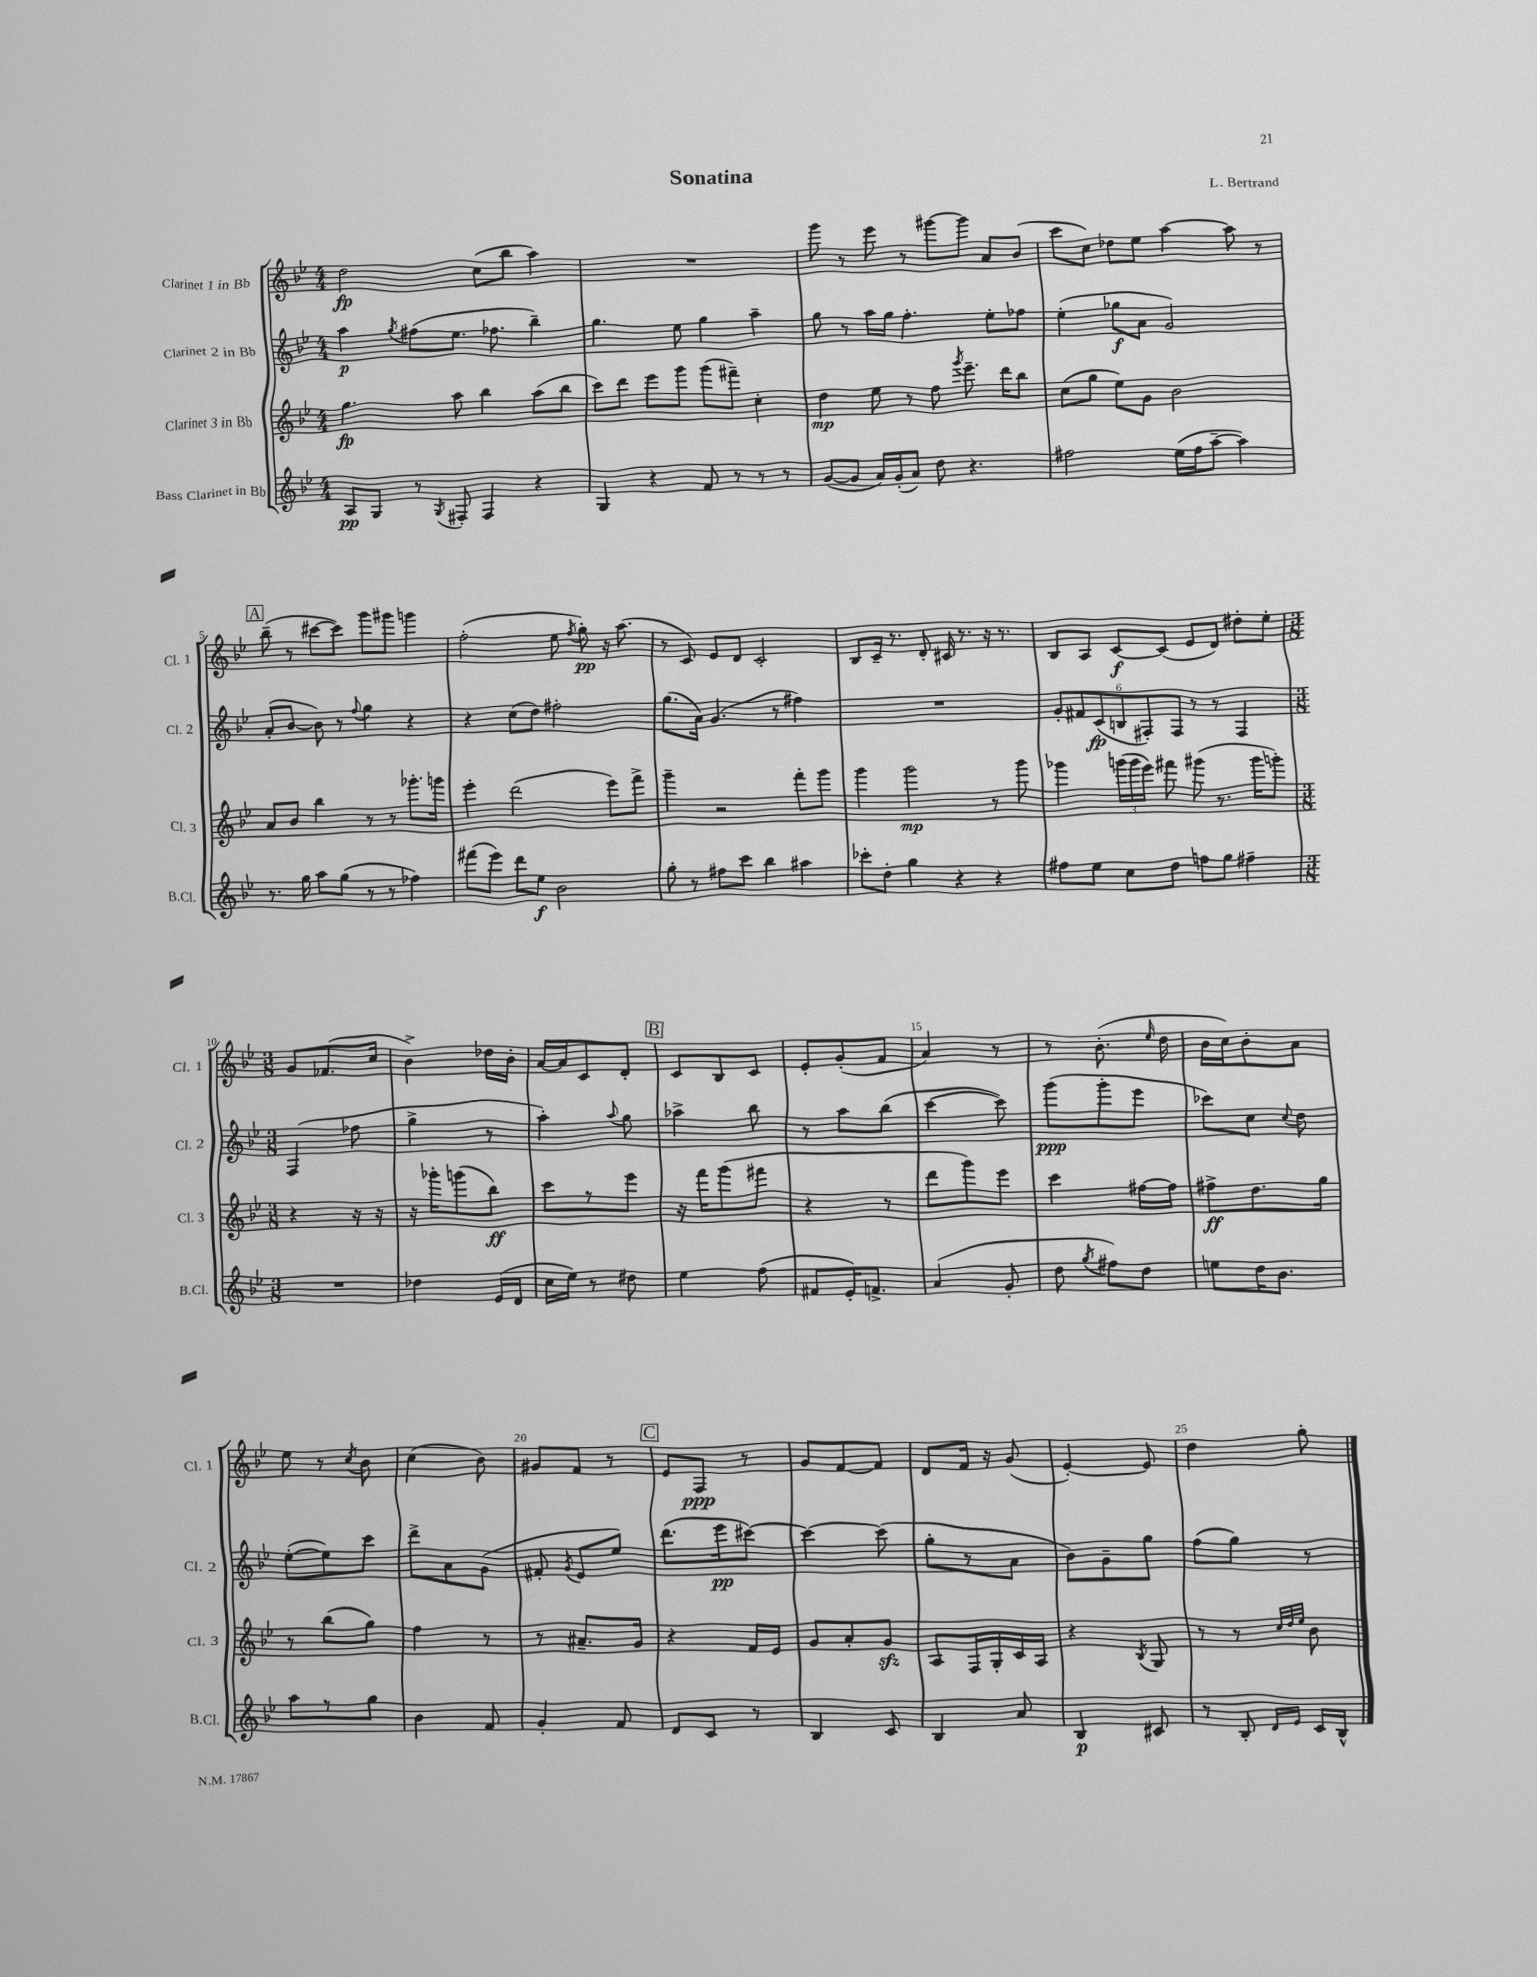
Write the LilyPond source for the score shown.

\header { title = "Sonatina" composer = "L. Bertrand" }
<<
\new StaffGroup <<
\new Staff = "s0" \with { instrumentName = "Clarinet 1 in Bb" shortInstrumentName = "Cl. 1" } {
    \clef treble \key bes \major \numericTimeSignature \time 4/4
    \autoBeamOff d''2\fp c''8[( bes''8] a''4) |
    R1 |
    g'''8 r8 ees'''8 r8 gis'''8[~ gis'''8] a'8[ bes'8]( |
    c'''8[ c''8]) des''8[ ees''8] a''4~ a''8 r8 |
    \mark \markup { \box "A" } bes''8--( r8 cis'''8[~ cis'''8]) g'''8[ gis'''8] g'''4 |
    f''2-.( ees''8 \acciaccatura { f''8 } g''8-.\pp) r16 a''8.( |
    r8 c'8) ees'8[ d'8] c'2-. |
    bes8[ c'16]-- r8. d'8-. cis'16 r8. r16 r8. |
    bes8[ a8] c'8[~\f c'8]( ees'8[ d'8]) dis''8[-. ees''8]-. |
    \numericTimeSignature \time 3/8 g'8[ fes'8.( c''16] |
    bes'4->) des''16[ bes'16]-. |
    a'16[~ a'16 c'8 d'8]-. |
    \mark \markup { \box "B" } c'8[ bes8 c'8] |
    ees'8[-. g'8-.( f'8] |
    a'4) r8 |
    r8 bes'8.-.( \grace { ees''16 } d''16 |
    bes'16[ c''16) bes'8-. a'8] |
    ees''8 r8 \acciaccatura { c''8 } bes'8 |
    c''4( bes'8) |
    gis'8[ f'8] r8 |
    \mark \markup { \box "C" } ees'8[ f8]\ppp r8 |
    g'8[ f'8~ f'8] |
    d'8[ f'16] r16 g'8( |
    ees'4~-.) ees'8 |
    d''4 g''8-. \bar "|." |
}
\new Staff = "s1" \with { instrumentName = "Clarinet 2 in Bb" shortInstrumentName = "Cl. 2" } {
    \clef treble \key bes \major \numericTimeSignature \time 4/4
    \autoBeamOff a''4\p \acciaccatura { g''8 } fis''8[( ees''8.] fes''8. bes''4--) |
    g''4. ees''8 g''4 a''4-- |
    g''8 r8 a''16[ g''16] f''4.-. ees''8[-. fes''8] |
    ees''4-.( ges''8[\f a'8] g'2) |
    \mark \markup { \box "A" } a'8[-.( bes'8]~ bes'8) r8 \appoggiatura { f''8 } g''4 r4 |
    r4 c''8[( d''8]) fis''2-. |
    g''8.[( a'16]) g'4.( r8 fis''4) |
    R1 |
    \tuplet 6/4 { g'8[-. fis'8 c'8\fp( b8 fis8-.) fis8] } r8 r8 fis4 |
    \numericTimeSignature \time 3/8 f4( fes''8 |
    g''4-> r8 |
    a''4-.) \appoggiatura { a''8 } g''8 |
    \mark \markup { \box "B" } aes''4-> bes''8 |
    r8 a''8[ bes''8]( |
    c'''4~ c'''8) |
    g'''8[\ppp( g'''8-. ees'''8] |
    ces'''8[) c''8] \appoggiatura { c''8 } d''8 |
    ees''8[~-.( ees''8) c'''8] |
    d'''8[-> a'8 g'8]( |
    fis'8-. \acciaccatura { g'8 } ees'8[ ees''8]) |
    \mark \markup { \box "C" } d'''8.[( ees'''16\pp cis'''8]~) |
    cis'''4~ cis'''8( |
    g''8[-. r8 a'8] |
    bes'8[) g'8-- g''8] |
    f''8[( g''8]) r8 \bar "|." |
}
\new Staff = "s2" \with { instrumentName = "Clarinet 3 in Bb" shortInstrumentName = "Cl. 3" } {
    \clef treble \key bes \major \numericTimeSignature \time 4/4
    \autoBeamOff g''4.\fp a''8 bes''4 a''8[( bes''8] |
    c'''8[) d'''8] ees'''8[ g'''8] g'''8[( fis'''8]--) c''4-. |
    d''4\mp ees''8 r8 f''8 \acciaccatura { g'''8 } ees'''8.-- d'''16[ bes''8] |
    c''8[( g''8] ees''8[) g'8] bes'2 |
    \mark \markup { \box "A" } a'8[ bes'8] bes''4 r8 r8 ges'''8.[-. g'''16] |
    ees'''4-. d'''2( ees'''8[) f'''8]-> |
    g'''4-- r2 f'''8[-. g'''8] |
    g'''4 g'''2\mp r8 g'''8 |
    ges'''4 \tuplet 3/2 { g'''16[( g'''16 ees'''16]) } fis'''8 gis'''8( r8. gis'''16[ g'''8]-.) |
    \numericTimeSignature \time 3/8 r4 r16 r16 |
    r16 ges'''16[-. g'''8( bes''8]\ff) |
    c'''8[ r8 ees'''8] |
    \mark \markup { \box "B" } r16 f'''16[ g'''8( fis'''8] |
    r4 r8 |
    d'''8[ g'''8) ees'''8] |
    c'''4 fis''16[~ fis''16] |
    fis''8[->\ff d''8. g''16] |
    r8 bes''8[( g''8]) |
    f''4 r8 |
    r8 ais'8.[-- g'16] |
    \mark \markup { \box "C" } r4 f'16[ ees'16] |
    g'8[ a'8-. g'8]\sfz |
    a8[ f16 g16-. c'16 a16] |
    r4 \acciaccatura { bes8 } g8 |
    r8 r8 \grace { c''32[ d''32 ees''32] } bes'8 \bar "|." |
}
\new Staff = "s3" \with { instrumentName = "Bass Clarinet in Bb" shortInstrumentName = "B.Cl." } {
    \clef treble \key bes \major \numericTimeSignature \time 4/4
    \autoBeamOff a8[\pp g8] r8 \acciaccatura { g8 } fis8-. fis4 r4 |
    g4 r4 f'8 r8 r8 r8 |
    g'8[~( g'8] a'16[) g'16-.( a'8]) d''8 r4. |
    fis''2 ees''16[( fis''16 a''8]~-- a''4) |
    \mark \markup { \box "A" } r8. g''16 a''8[ g''8]( r8 r8 fes''4) |
    fis'''8[( ees'''8]) d'''8[ ees''8]\f bes'2 |
    g''8-. r8 fis''8[ c'''8] bes''4 ais''4 |
    ces'''8[-. d''8]-. g''4 r4 r4 |
    fis''8[ ees''8] c''8[ d''8] f''8[ g''8] fis''4-- |
    \numericTimeSignature \time 3/8 R4. |
    des''4 ees'16[( d'16] |
    c''16[ ees''16]) r8 dis''8 |
    \mark \markup { \box "B" } ees''4 f''8( |
    fis'8[ ees'16-.) f'8.]-> |
    a'4( g'8-. |
    d''8 \acciaccatura { g''8 } fis''8[) d''8] |
    e''8[ d''16 bes'8.] |
    a''8[ r8 g''8] |
    bes'4 f'8 |
    g'4-. f'8 |
    \mark \markup { \box "C" } d'8[ c'8] r8 |
    bes4 c'8 |
    bes4 a'8 |
    bes4\p cis'8 |
    r8 bes8-. \grace { d'16[ ees'16] } c'16[ bes16]-^ \bar "|." |
}
>>
>>
\layout { \context { \Score \override BarNumber.break-visibility = ##(#f #t #t) barNumberVisibility = #(every-nth-bar-number-visible 5) } }
